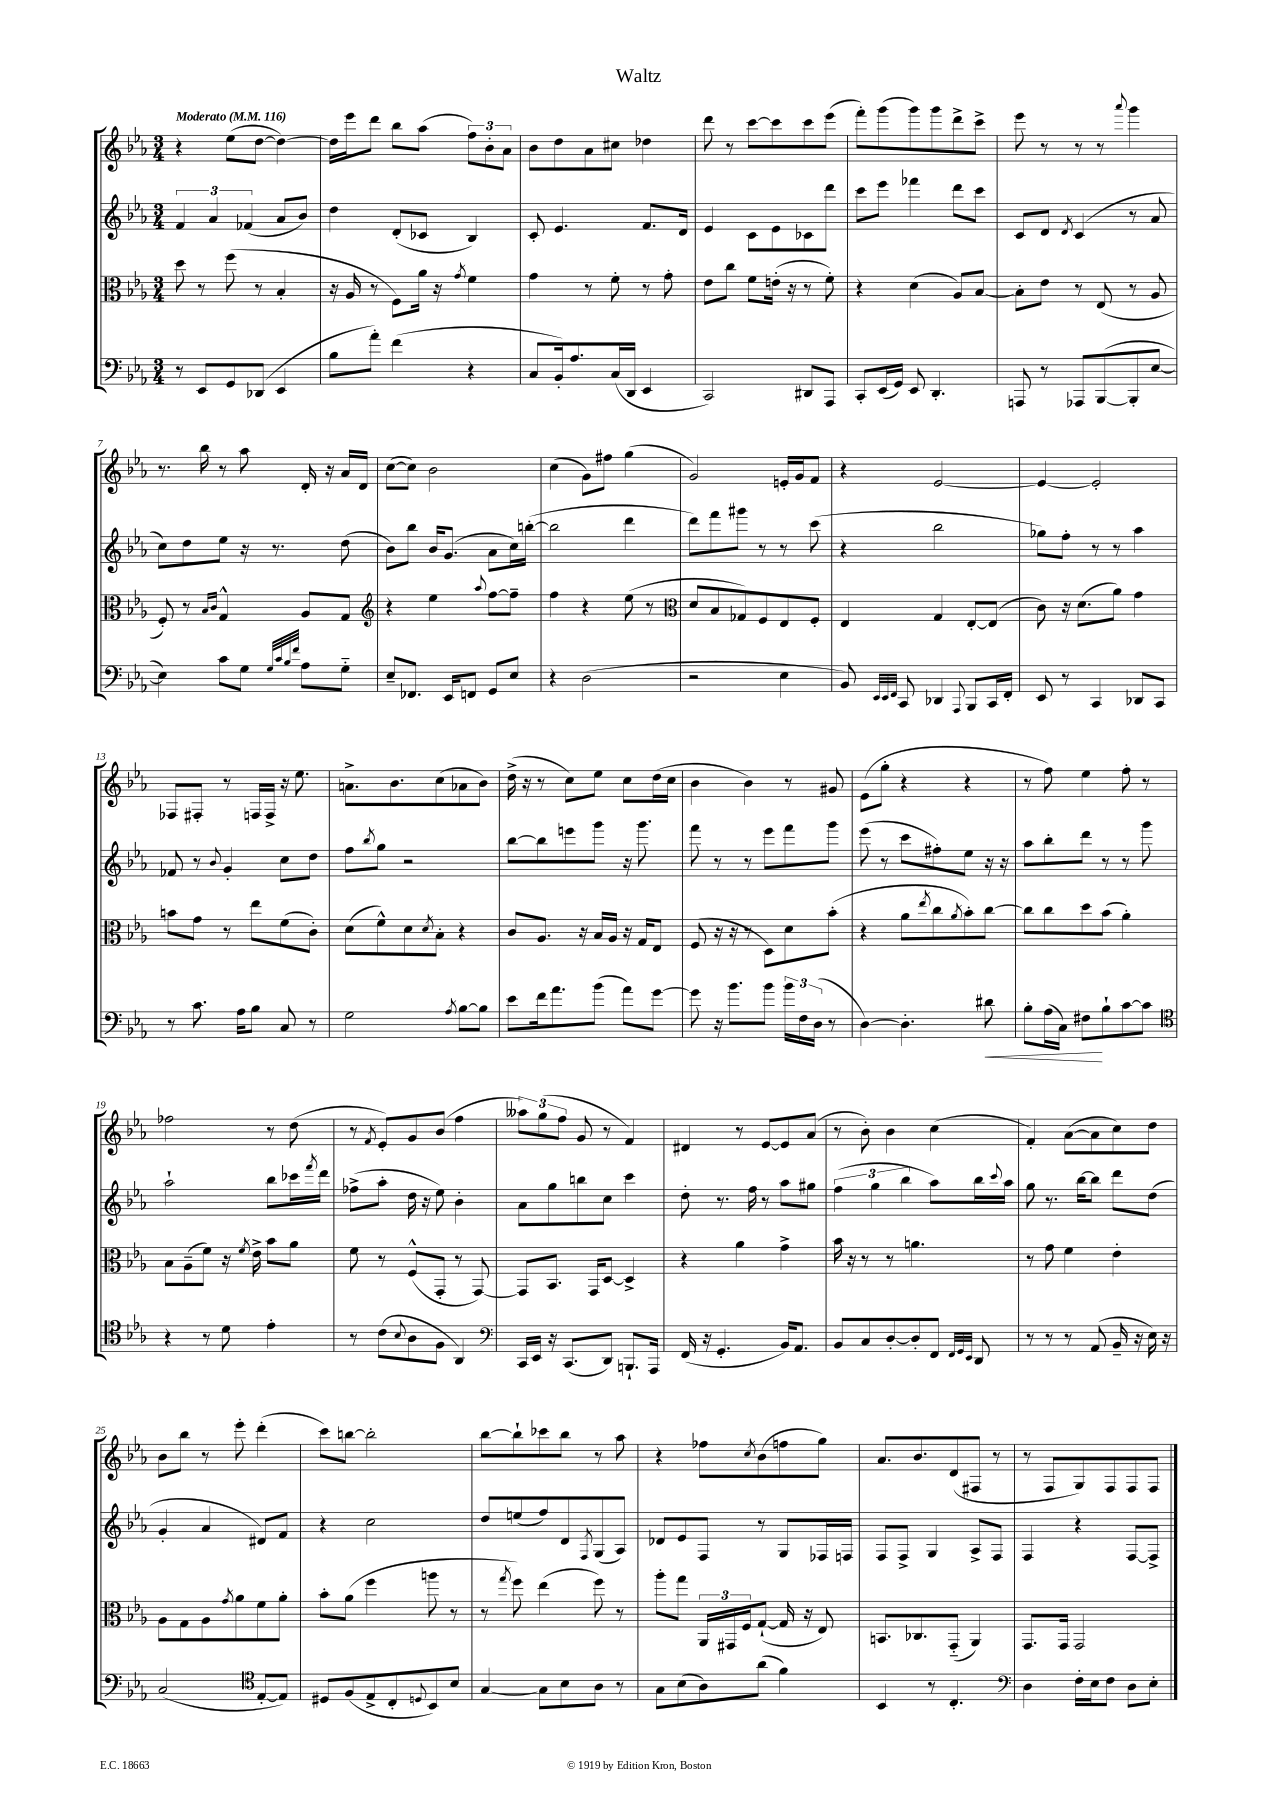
\header { title = "Waltz" }
<<
\new StaffGroup <<
\new Staff = "s0" {
    \clef treble \key ees \major \numericTimeSignature \time 3/4 \tempo "Moderato" 4 = 116
    r4 ees''8( d''8~ d''4~) |
    d''16 ees'''16 d'''8 bes''8 aes''8( \tuplet 3/2 { f''8) bes'8-. aes'8 } |
    bes'8 d''8 aes'8 cis''8 des''4 |
    d'''8 r8 c'''8~ c'''8 c'''8 ees'''8( |
    f'''8-.) g'''8( g'''8) g'''8 d'''8-> c'''8-> |
    ees'''8 r8 r8 r8 \appoggiatura { aes'''8 } g'''4 |
    r8. bes''16 r8 aes''8 d'16-. r16 aes'16 d'16 |
    c''8~( c''8) bes'2 |
    c''4( g'8) fis''8 g''4( |
    g'2) e'16-. g'16 f'8 |
    r4 ees'2~ |
    ees'4~ ees'2-. |
    fes8 fis8-. r8 f16 f16-> r16 ees''8. |
    a'8.-> bes'8. c''8( aes'8 bes'8) |
    d''16->( r16 r8 c''8) ees''8 c''8 d''16( c''16 |
    bes'4 bes'4) r8 gis'8 |
    ees'8( g''8-. r4 r4 |
    r8 f''8) ees''4 f''8-. r8 |
    fes''2 r8 d''8( |
    r8 \acciaccatura { f'8 } ees'8-.) g'8 bes'8( f''4 |
    \tuplet 3/2 { aeses''8) g''8( f''8 } g'8 r8 f'4) |
    dis'4 r8 ees'8~ ees'8 aes'8( |
    r8 bes'8-.) bes'4 c''4( |
    f'4-.) aes'8~( aes'8 c''8) d''8 |
    bes'8 bes''8 r8 ees'''8-. d'''4-.( |
    c'''8) b''8~ b''2-. |
    bes''8~ bes''8-! ces'''8 bes''8 r8 aes''8 |
    r4 fes''8 \acciaccatura { c''8 } bes'8( f''8 g''8) |
    aes'8. bes'8. d'8( fis8 r8 |
    r8 f8 g8) f8 f8 f8 \bar "|." |
}
\new Staff = "s1" {
    \clef treble \key ees \major \numericTimeSignature \time 3/4
    \tuplet 3/2 { f'4 aes'4 fes'4( } aes'8 bes'8) |
    d''4 d'8-.( ces'8 bes4) |
    c'8-. ees'4. f'8. d'16 |
    ees'4 c'8 ees'8 ces'8 d'''8 |
    c'''8 ees'''8 fes'''4 d'''8 c'''8 |
    c'8 d'8 \acciaccatura { d'8 } c'4( r8 aes'8 |
    c''8) d''8 ees''8 r16 r8. d''8( |
    bes'8) bes''8 bes'16 g'8.( aes'8 c''16) b''16~-.( |
    b''2 d'''4 |
    d'''8) f'''8 gis'''8 r8 r8 c'''8( |
    r4 bes''2 |
    ges''8) f''8-. r8 r8 aes''4 |
    fes'8 r8 \appoggiatura { bes'8 } g'4-. c''8 d''8 |
    f''8 \acciaccatura { bes''8 } g''8 r2 |
    bes''8~ bes''8 e'''8 g'''8 r16 g'''8. |
    f'''8 r8 r8 ees'''8 f'''8 g'''8 |
    ees'''8( r8 c'''8 fis''8-.) ees''8 r16 r16 |
    aes''8 bes''8-. d'''8 r8 r8 g'''8 |
    aes''2-! bes''8 ces'''16 \acciaccatura { f'''8 } d'''16 |
    fes''8->( aes''8-. d''16 r16 ees''8) bes'4-. |
    aes'8 g''8 b''8 c''8 c'''4 |
    d''8-. r8. f''16 r8 aes''8 gis''8 |
    \tuplet 3/2 { f''4( g''4 bes''4 } aes''8) bes''16 \appoggiatura { c'''8 } aes''16 |
    g''8 r8. bes''16~ bes''8 d'''8 d''8( |
    g'4-. aes'4 dis'8) f'8 |
    r4 c''2 |
    d''8 e''8( f''8) d'8 \acciaccatura { f8 } g8( aes8) |
    des'8 ees'8 f8 r8 g8 fes16 f16 |
    f8 f8-> g4 aes8-> f8 |
    f4 r4 f8~ f8-> \bar "|." |
}
\new Staff = "s2" {
    \clef alto \key ees \major \numericTimeSignature \time 3/4
    d''8 r8 f''8( r8 bes4-. |
    r16 aes16 r8 f8) aes'16 r16 \acciaccatura { g'8 } f'4 |
    g'4 r8 f'8-. r8 g'8-. |
    ees'8 c''8 f'8 e'16-.( r16 r8 f'8-.) |
    r4 d'4( aes8) bes8~ |
    bes8-. ees'8 r8 ees8( r8 aes8 |
    f8-.) r8 \grace { bes16 c'16 } g4-^ aes8 g8 |
    \clef treble r4 ees''4 \appoggiatura { aes''8 } f''8~ f''8-- |
    f''4 r4 ees''8( r8 |
    \clef alto d'8 bes8 ges8) f8 ees8 f8-. |
    ees4 g4 ees8~-. ees8( |
    c'8) r16 d'8.( aes'8) g'4 |
    b'8 g'8 r8 ees''8 f'8( c'8-.) |
    d'8( f'8-^) d'8 \acciaccatura { d'8 } bes8-. r4 |
    c'8 aes8. r16 bes16 aes16 r16 g16 ees8 |
    f8( r16 r16 r8 d8) d'8 bes'8-.( |
    r4 aes'8 \acciaccatura { ees''8 } c''8 \acciaccatura { aes'8 } bes'8-.) c''8~ |
    c''8 c''8 d''8 bes'8( aes'4-.) |
    bes8 aes8--( f'8) r16 \acciaccatura { f'8 } ees'16-> bes'8 aes'8 |
    f'8 r8 f8-^( g,8-. r8 g,8~) |
    g,8 bes,8. g,16 d8~ d4-> |
    r4 aes'4 g'4-> |
    bes'16 r16 r8 r8 a'4. |
    r8 g'8 f'4 ees'4-. |
    aes8 g8 aes8 \acciaccatura { g'8 } aes'8 f'8 aes'8-. |
    bes'8-. aes'8( f''4 a''8 r8 |
    r8 \acciaccatura { g''8 } f''8) ees''4( f''8) r8 |
    aes''8-. g''8 \tuplet 3/2 { aes,16 gis,16 f16 } g8~-!( g16 r16 ees8) |
    b,8. ces8. g,8-_( aes,4) |
    g,8. g,16 g,2 \bar "|." |
}
\new Staff = "s3" {
    \clef bass \key ees \major \numericTimeSignature \time 3/4
    r8 ees,8 g,8 des,8( ees,4 |
    bes8 aes'8-.) f'4( r4 |
    c8 bes,16-.) aes8. c16( d,16 ees,4 |
    c,2) dis,8 aes,,8 |
    c,8-. ees,16( g,16) ees,8 d,4.-. |
    a,,8 r8 aes,,8 bes,,8~( bes,,8-. ees8~ |
    ees4) c'8 g8 \grace { g32 c'32 bes32 f'32 } aes8 g8-_ |
    ees8-- fes,8. ees,16 f,8 g,8 ees8 |
    r4 d2( |
    r2 ees4 |
    bes,8) \grace { ees,32 ees,32 f,32 } c,8 des,4 \appoggiatura { aes,,8 } bes,,8 c,16 f,16-. |
    ees,8 r8 c,4 des,8 c,8 |
    r8 c'8. aes16 bes8 c8 r8 |
    g2 \acciaccatura { aes8 } bes8~ bes8 |
    ees'8 f'16 aes'8. bes'8( aes'8) g'8~ |
    g'8 r16 bes'8. bes'8 \tuplet 3/2 { bes'16 f16 d16( } r8 |
    d4~) d4.-. dis'8\< |
    bes8-. aes16( c16) fis8\! bes8-! c'8~ c'8 |
    \clef tenor r4 r8 d'8 ees'4-. |
    r8 c'8( \appoggiatura { bes8 } aes8 f8 aes,4) |
    \clef bass c,16 ees,16 r16 c,8.( d,8) b,,8.-! aes,,16 |
    f,16( r16 g,4.-. bes,16) aes,8. |
    bes,8 c8 d8~-. d8-. f,8 \grace { f,32 g,32 ees,32 } d,8 |
    r8 r8 r8 aes,8( bes,16-- r16 ees16) r16 |
    c2( \clef tenor ees8~-. ees8) |
    dis8 f8( ees8-> c8-. \appoggiatura { d8 } bes,8) bes8 |
    g4~ g8 bes8 aes8 r8 |
    g8 bes8( aes8) aes'8( f'4) |
    bes,4 r8 c4.-. |
    \clef bass d4 f16-. ees16 f8 d8 ees8-. \bar "|." |
}
>>
>>
